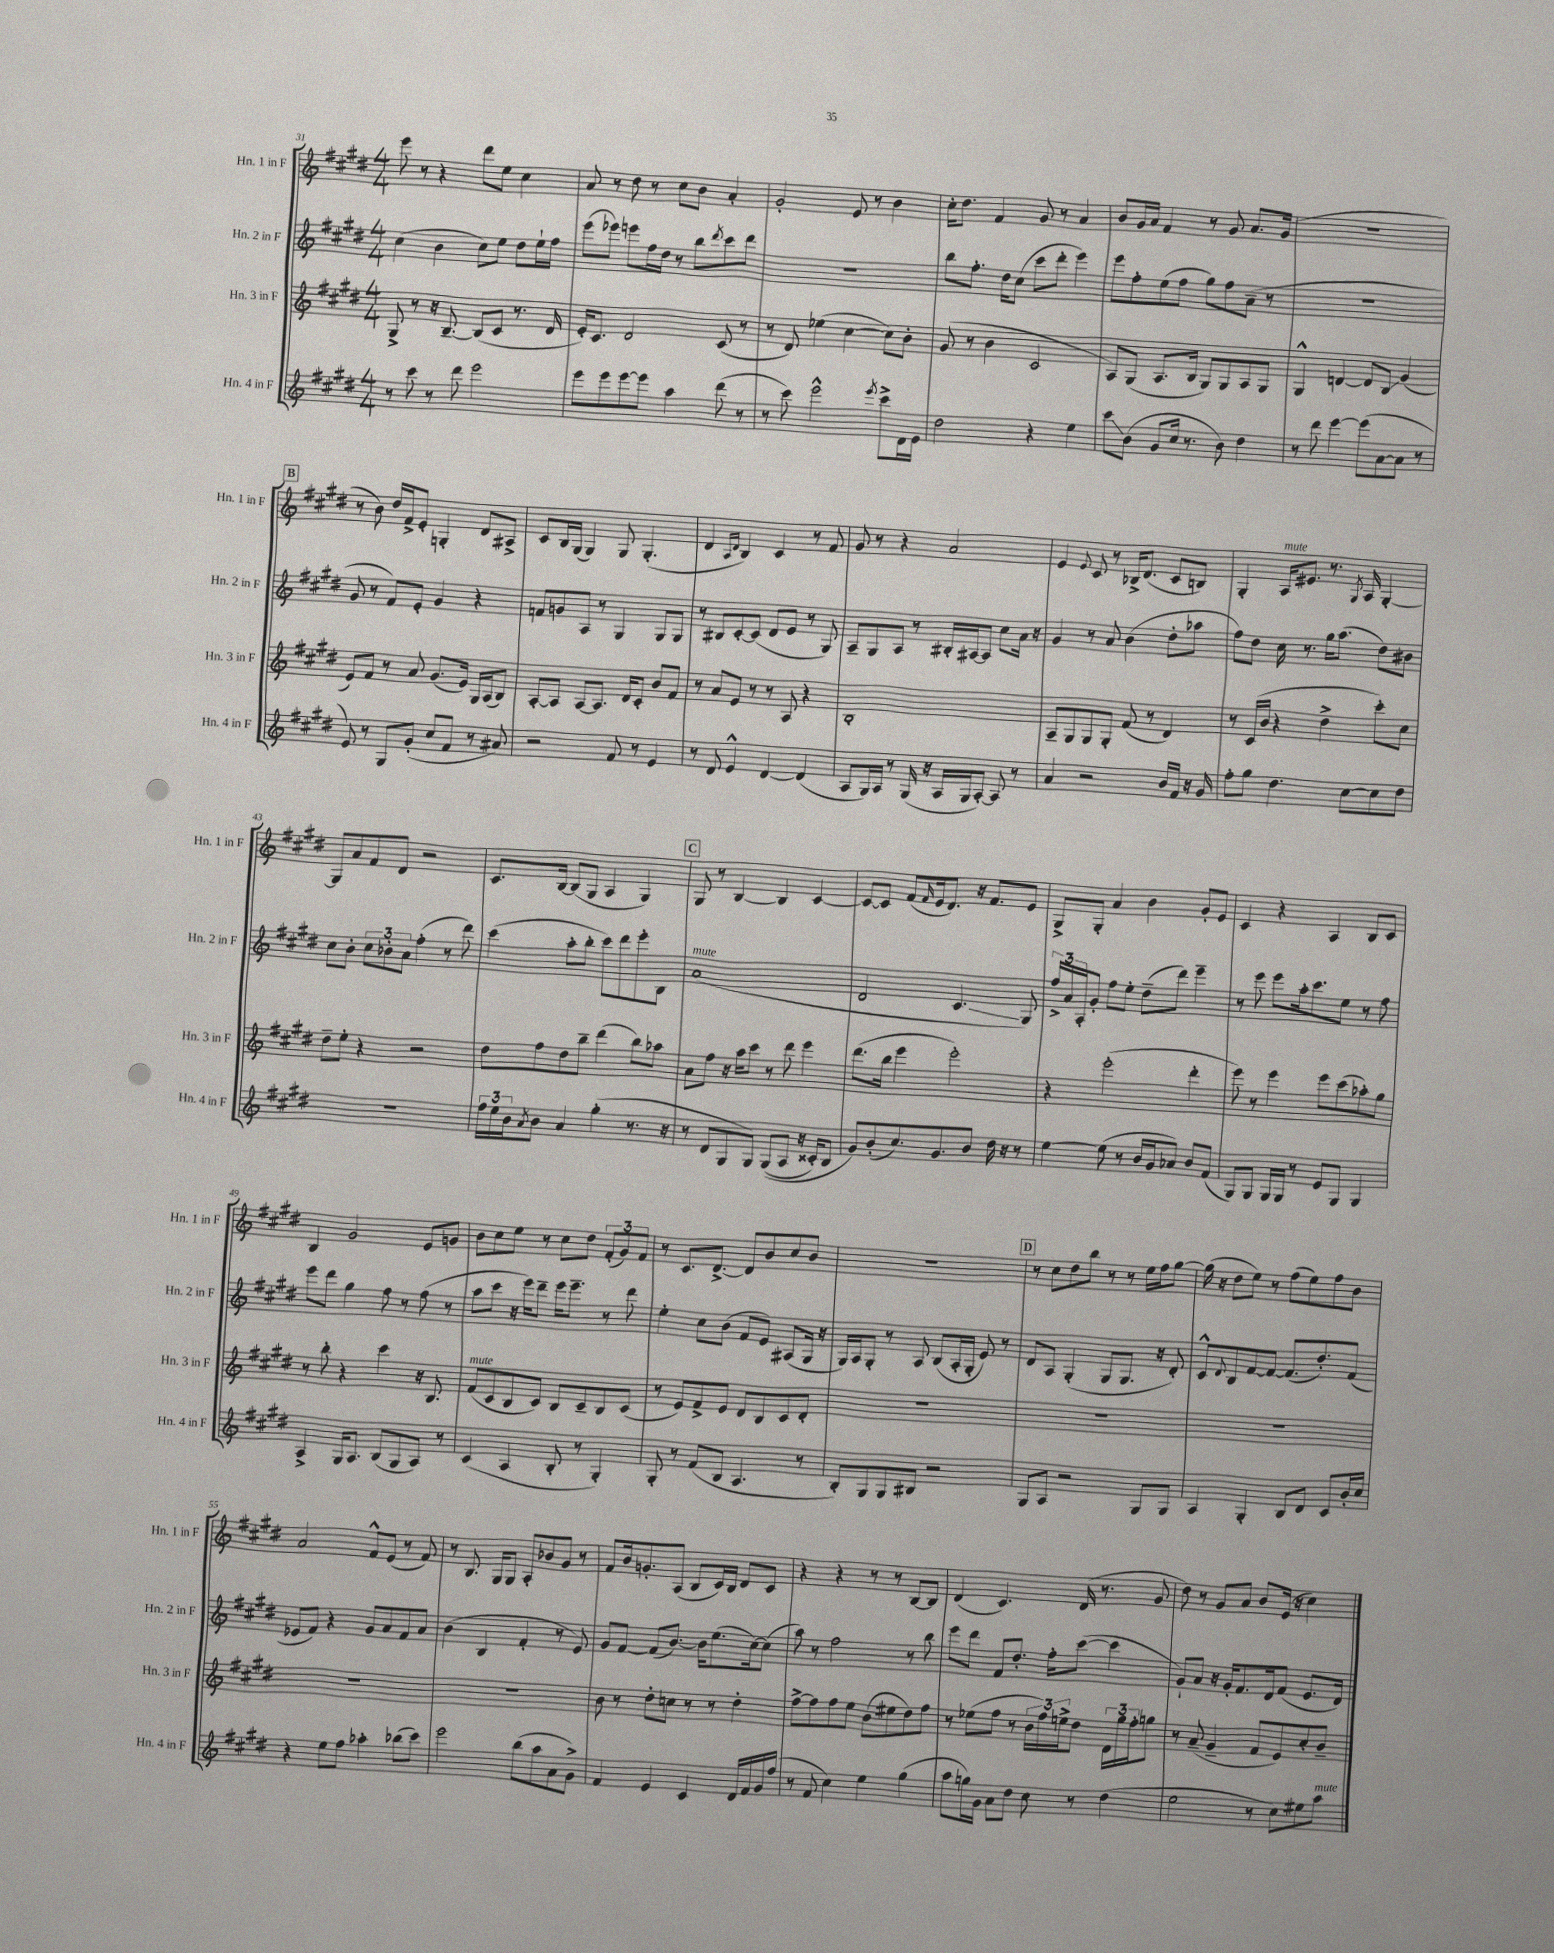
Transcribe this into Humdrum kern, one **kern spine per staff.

**kern	**kern	**kern	**kern
*staff4	*staff3	*staff2	*staff1
*clefG2	*clefG2	*clefG2	*clefG2
*k[f#c#g#d#]	*k[f#c#g#d#]	*k[f#c#g#d#]	*k[f#c#g#d#]
*M4/4	*M4/4	*M4/4	*M4/4
8r	8G#^	(4cc#	8eee
8ccc#	8r	.	8r
8r	16r	4b	4r
.	[8.B~	.	.
8ddd#	.	.	.
2eee	(8B]	8cc#)	8ddd#
.	8c#	8ee	8ee
.	8.r	8dd#	4cc#
.	.	16ee`	.
.	16d#	16ff#	.
=	=	=	=
8eee	16e')	(8eee	8a
.	8.c#	.	.
8eee	.	8eee-)	8r
[8eee	2d#	8eee	8dd#
8eee]	.	16ff#	8r
.	.	16dd#	.
4aa	.	8r	8cc#
.	.	8bb	8b
.	.	8qddd#	.
(8ddd#	(8c#	8ccc#	4a'
8r	8r	8ddd#	.
=	=	=	=
8r	8r	1r	2g#'
8ccc#)	8d#)	.	.
2eee^^	(4ee-	.	.
.	[4cc#	.	8e
.	.	.	8r
8qeee	.	.	.
8ccc#^	8cc#])	.	4b
16d#	8b'	.	.
16e	.	.	.
=	=	=	=
2dd#	(8g#	8bb	16cc#'
.	.	.	8.dd#
.	8r	8.ff#'	.
.	4b	.	4f#
.	.	16dd#	.
.	.	(8cc#	.
4r	2c#	8ccc#	8g#
.	.	8ddd#'	8r
4ee	.	4eee)	4a
=	=	=	=
8ccc#	8A)	8eee	8b
(8b	(8G#	8ff#'	16g#
.	.	.	16a
8g#	8.A	(8ee	4f#
16cc#	.	8ff#	.
8.r	16B	.	.
.	8G#)	8gg#)	8r
8b)	8G#	8ff#	8g#
4dd#	8A	(8a~	8.a
.	8G#	8r	.
.	.	.	(16g#
=	=	=	=
8r	4G#^^	1r	1r
8ddd#	.	.	.
[4eee	[4d	.	.
(8eee]	8d]	.	.
[8a	8B	.	.
8a]	(4g#	.	.
8r	.	.	.
=	=	=	=
8e)	8e)	8g#	8r
8r	8f#	8r	8b)
8G#	8r	8f#)	16dd#
.	.	.	16f#^
(8g#'	8a	8e'	8e'
8cc#	(8.g#	4g#	4G'
8f#	.	.	.
.	16e)	.	.
8r	16G#	4r	8d#
.	(16A	.	.
8a#)	8B)	.	8A#^
=	=	=	=
2r	[8A'	8f	8c#
.	8A]	8g	16B
.	.	.	(16G#
.	[8A	8A	4G#)
.	8.A]	8r	.
8f#	.	4G#	8G#
.	16d#	.	.
8r	8c#'	.	(4.G#'
4e	8b	8G#	.
.	8f#	8G#	.
=	=	=	=
8r	8r	8r	4d#
8d#	8a	8B#	.
.	.	.	16qqA
.	.	.	16qqd#
4e^^	8e	[8c#'	4B)
.	8r	(8c#]	.
[4d#	8r	8d#	4c#
.	8A	8e	.
(4d#]	4r	8r	8r
.	.	8G#)	8f#
=	=	=	=
8A	1B'	8A~	8g#
16G#)	.	8G#	8r
16A	.	.	.
8r	.	8A	4r
(16G#	.	8r	.
16r	.	.	.
16A	.	16B#'	2a
16G#	.	[16A#	.
[8A')	.	8A#]	.
8A]	.	8cc#	.
8r	.	16a	.
.	.	16r	.
=	=	=	=
4a	8A~	4g#	4e
.	8G#	.	.
.	.	.	8qqe
2r	8G#	8r	8c#
.	8G#'	8a	8r
.	(8f#	(4b	16B-^
.	.	.	(8.d#
.	8r	.	.
16b	4d#)	8dd#'	8c#
16f#	.	.	.
16r	.	8aa-	8B)
16g#	.	.	.
=	=	=	=
8ff#'	8r	8ff#)	4G#'
8gg#	(16c#	8dd#	.
.	16b	.	.
4.dd#	4r	16cc#	16A
.	.	8.r	8.e#
.	4dd#^	16gg#	8.r
.	.	(8.aa	.
[8cc#	.	.	.
.	.	.	8qG#
.	.	.	16A
8cc#]	8ccc#')	8dd#)	[4G#'
8dd#	8cc#	8b#	.
=	=	=	=
1r	8dd#~	8cc#	8G#]
.	8ee'	8b'	8a
.	4r	12cc#	8f#
.	.	12b-'	.
.	.	.	8d#
.	.	12a	.
.	2r	(4ff#'	2r
.	.	8r	.
.	.	8ddd#)	.
=	=	=	=
24ff#	8dd#	(4ccc#	8.c#
24ee	.	.	.
24b	.	.	.
8qa	.	.	.
8b	8ff#	.	.
.	.	.	[16B
4a	8dd#	8aa'	(8B]
.	8bb~	8bb'	8G#
(4gg#'	(4ddd#	8ccc#)	4A
.	.	8ddd#	.
8.r	8bb)	8eee'	4G#)
.	8aa-	8B	.
16r	.	.	.
=	=	=	=
8r	8a	(1a	8G#
8d#	8ff#	.	8r
8G#	16r	.	[4B
.	16aa	.	.
8G#)	8ccc#	.	.
&((8G#	8r	.	4B]
8A	8ddd#	.	.
16r	4eee	.	[4c#
16c##')	.	.	.
8B	.	.	.
=	=	=	=
8g#&)	(8.ddd#	2d#	8c#_
(8b'	.	.	8c#]
.	16bb	.	.
8.cc#)	4eee	.	(8f#
.	.	.	16qqf#
.	.	.	16e
8.g#	.	.	8.d#)
.	2eee')	4.c#	.
8b	.	.	16r
.	.	.	8.f#
16dd#	.	.	.
16r	.	.	.
8r	.	8G#)	8e
=	=	=	=
[4ee	4r	24ff#^	8G#^
.	.	24a	.
.	.	24A'	.
.	.	8g#'	8G#'
(8ee]	(2eee'	8ff#	4a
8r	.	8ee'	.
16b	.	(8dd#~	4b
16g#	.	.	.
8a-)	.	8ddd#)	.
8b	4ddd#'	4eee~	8g#'
(8f#	.	.	8e
=	=	=	=
8G#)	8eee)	8r	4c#
8G#	8r	8eee	.
16G#	4eee	8eee	4r
16G#	.	.	.
8r	.	16aa'	.
.	.	8.ccc#	.
8e	8eee	.	4A
8G#	(8ccc#	8ee	.
4G#	8aa-')	8r	8B
.	8gg#	8ff#	8c#
=	=	=	=
4A^	8r	8eee	4B
.	8bb'	8ddd#	.
16G#	4r	4gg#	2g#
8.A	.	.	.
(8B	4ccc#	8ff#	.
8G#	.	8r	.
8A)	16r	(8ff#	8e
.	8.B	.	.
8r	.	8r	8g
=	=	=	=
(4c#	(8f#	8aa	8b
.	8c#	8ccc#	8cc#
4A	8B	16r	8ee
.	.	16eee)	.
.	8c#)	8ddd#~	8r
8B'	8B	16eee	8cc#
.	.	8.eee~	.
8r	8c#~	.	8dd#
4G#')	8B	8r	(12f#'
.	.	.	12g#)
.	(8c#	8ddd#	.
.	.	.	12f#
=	=	=	=
8G#'	8r	4ee'	8r
8r	8e)	.	8.c#
(8f#	8f#^	8cc#	.
.	.	.	[8.d#^
8B	8e	(8b	.
4.A	8d#	8f#	8d#]
.	8B	8e)	8b
.	8c#	(8A#	8cc#
8r	8d#'	16G#	8b
.	.	16r	.
=	=	=	=
8B')	1r	16G#)	1r
.	.	16A	.
8G#	.	8G#'	.
8G#	.	8r	.
8B#	.	8A	.
2r	.	(8B	.
.	.	16A'	.
.	.	16G#'	.
.	.	8e)	.
.	.	8r	.
=	=	=	=
8G#	1r	8d#	8r
8A	.	8A	8cc#
2r	.	(4G#'	8dd#
.	.	.	8bb
.	.	8G#	8r
.	.	8.G#	8r
8G#	.	.	16ee
.	.	16r	16ff#
8G#	.	8d#')	[8gg#
=	=	=	=
4A	1r	8c#^^	(16gg#]
.	.	.	16r
.	.	8qqd#	.
.	.	8B	8dd#
4G#'	.	[8f#	8ee)
.	.	8f#_	8r
8B	.	(8.f#]	(8ff#
8d#	.	.	8ee)
.	.	8.dd#')	.
8c#	.	.	8ff#
16b'	.	(8f#	8b
16cc#	.	.	.
=	=	=	=
4r	1r	8e-	2a
.	.	8f#)	.
8ee	.	4r	.
8ff#	.	.	.
4aa-'	.	8g#	8f#^^
.	.	8a	(8e
(8bb-	.	8f#	8r
8ccc#)	.	8a	8f#)
=	=	=	=
2eee	1r	(4b	8r
.	.	.	8.B
.	.	4B	.
.	.	.	16G#
.	.	.	8G#
(8bb	.	4f#'	8A'
8aa	.	.	8b-
8a	.	8r	8g#
8g#^)	.	8e)	8r
=	=	=	=
4f#	8b	8g#	8f#
.	8r	[8f#	16b
.	.	.	8.g'
4e	8dd#'	(8f#]	.
.	8cc	[8.b)	(8A
4c#	8r	.	8B
.	.	16b]	.
.	8r	(8.ee	16c#)
.	.	.	16B
16d#	4dd#'	.	8d#
16f#	.	[16cc#)	.
16g#	.	(8cc#]	8c#
(16ff#	.	.	.
=	=	=	=
8r	[8ff#^	8aa)	4r
8f#	8ff#]	8r	.
4cc#)	8ff#	2ff#	4r
.	8ee	.	.
4ee	(8b	.	8r
.	8ee#	.	8r
(4gg#	8dd#)	8r	[8B
.	8ff#	8bb	8B]
=	=	=	=
8aa	8r	8eee	(4d#
16gg)	(8ee-	8ddd#	.
16g#	.	.	.
8a	8ff#	8f#	4.c#)
8dd#	8r	8.dd#'	.
8cc#	24b	.	.
.	24ff#)	.	.
.	.	16ff#'	.
.	24ee^	.	.
8r	8dd#	([8ccc#	(16d#
.	.	.	8.r
(4dd#	24d#	4ccc#]	.
.	24gg#	.	.
.	24ff#'	.	.
.	8gg	.	8g#
=	=	=	=
2ee	8r	8g#`)	8dd#)
.	(8a~	8a	8r
.	4g#~	16r	8g#
.	.	16g#'	.
.	.	8.f#	8a
8r	8f#	.	8b
.	.	16d#	.
8cc#)	8e)	(8f#	(16e
.	.	.	16r
8ee#	8cc#'	8.e	4cc#)
8aa	8b~	.	.
.	.	16d#)	.
==	==	==	==
*-	*-	*-	*-
